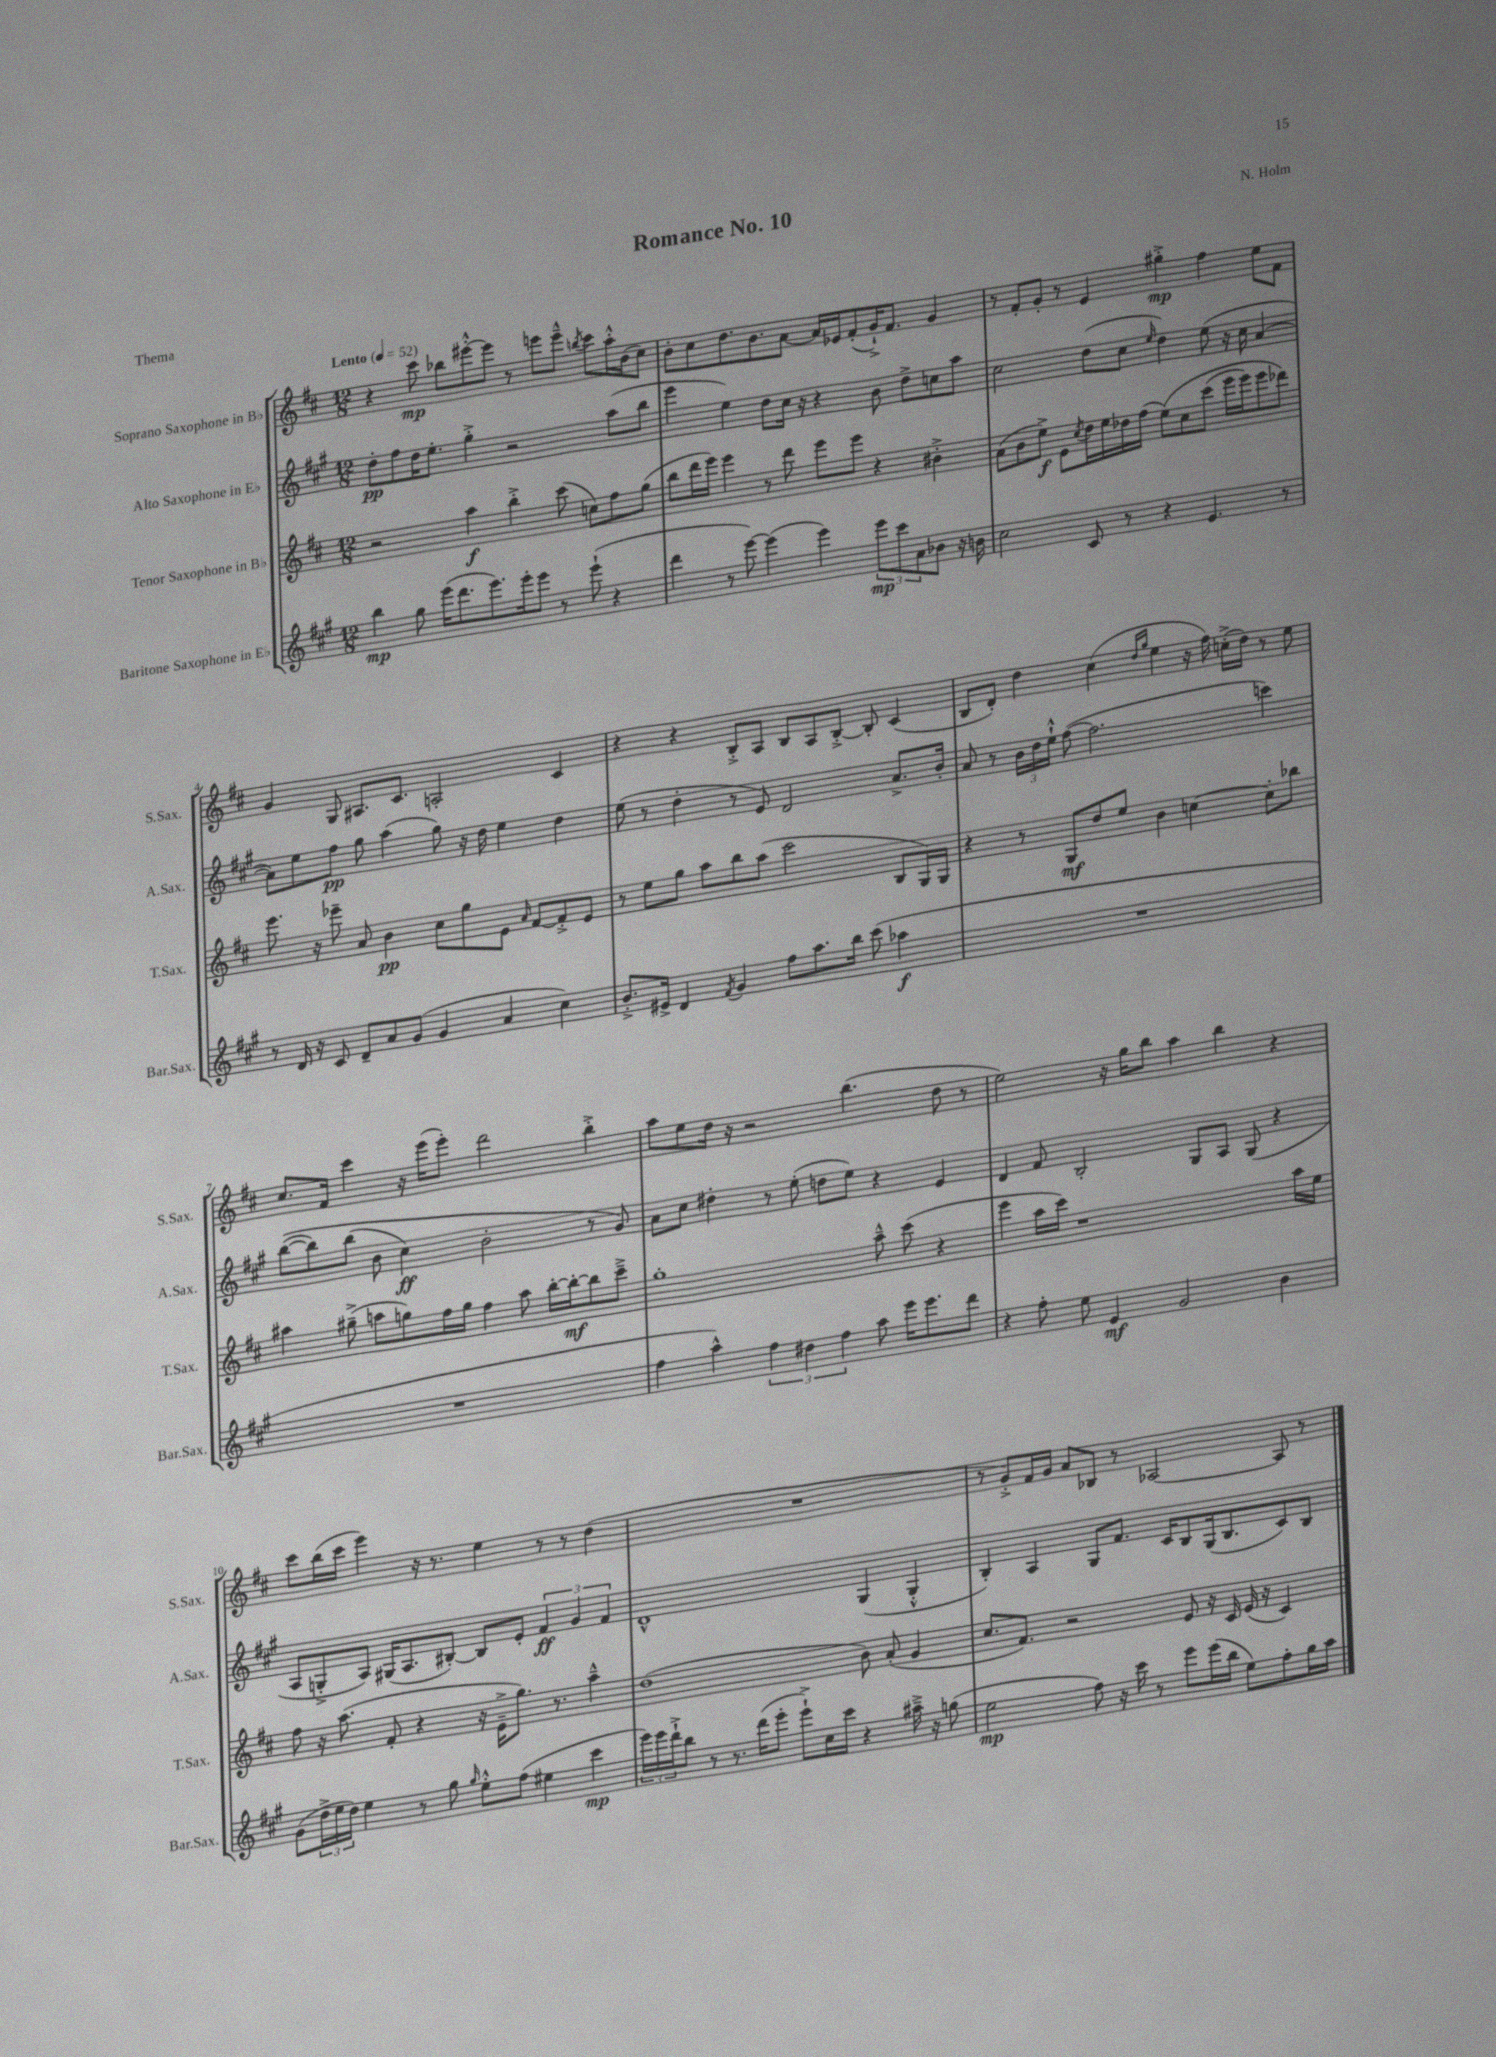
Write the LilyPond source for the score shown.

\header { title = "Romance No. 10" composer = "N. Holm" piece = "Thema" }
<<
\new StaffGroup <<
\new Staff = "s0" \with { instrumentName = "Soprano Saxophone in Bb" shortInstrumentName = "S.Sax." } {
    \clef treble \key d \major \numericTimeSignature \time 12/8 \tempo "Lento" 4 = 52
    r4 cis'''8\mp bes''8 eis'''8~-.-^ eis'''8 r8 e'''8 e'''8---^ \acciaccatura { b''8 } cis'''8 a''16-.-^ b'16( cis''8) |
    b'8-. cis''8 d''8. b'8. a'8~ a'16 ees'16 fis'8-.( g'16-!->) fis'8. g'4 |
    r8 fis'8-. g'8-. r8 e'4 gis''4-.->\mp fis''4 e''8 fis'8 |
    g'4 g8 ais8. cis'8. a2-. cis'4 |
    r4 r4 b8-.-> a8 b8 a8 b8~-.-> b8-. cis'4( |
    b8 d'8-.) d''4 cis''4( \grace { d''16 g''16 } e''4 r16 fis''16) c''16-.->( d''16) r8 e''8 |
    cis''8. fis'16 cis'''4 r16 e'''16( e'''8-.) d'''2 b''4-.-> |
    a''8 e''8 d''16 r16 r2 b''4.( d''8 r8 |
    e''2) r16 g''16 b''8 a''4 b''4 r4 |
    cis'''8 b''16( cis'''16 e'''4) r16 r8. e''4 r8 r8 d''4( |
    R1. |
    r8 g'8-.->) fis'16 g'16 a'8 bes8 r8 aes2~ aes8 r8 \bar "|." |
}
\new Staff = "s1" \with { instrumentName = "Alto Saxophone in Eb" shortInstrumentName = "A.Sax." } {
    \clef treble \key a \major \numericTimeSignature \time 12/8
    d''8-.\pp fis''8 d''16 e''8.-. gis''4-.-> r2 a''8( b''8 |
    e'''4 e''4) d''8 cis''16 r16 r4 b'8 d''8-> c''8 a''8 |
    cis''2 d''8( cis''8 \grace { e''16 } d''4) e''8( r16 cis''16 a'4~ |
    a'8) e''8 fis''8\pp gis''8 a''4( gis''8) r16 d''16 e''4 d''4 |
    e''8( r8 d''4-. r8 e'8) d'2 a'8.-> b'16-. |
    a'8 r8 \tuplet 3/2 { b'16 d''16 e''16-!-^ } fis''8~( fis''2. c'''4) |
    b''8~(\( b''8) b''8( b'8 cis''4\ff) b'2-. r8 gis'8\) |
    a'8 cis''8 dis''4-. r8 e''8-.( d''8 e''8) r4 e'4 |
    d'4 fis'8 b2-. gis8 a8 gis8( r4 |
    a8 g8-.-> a8) gis16( a8. bis8~-.) bis8 e'8-. \tuplet 3/2 { fis'4\ff gis'4 fis'4 } |
    d'1-^ gis4( gis4-.-^ |
    b4-.) a4 gis8 fis'8. cis'16 b8 gis16( b8. cis'8) b8 \bar "|." |
}
\new Staff = "s2" \with { instrumentName = "Tenor Saxophone in Bb" shortInstrumentName = "T.Sax." } {
    \clef treble \key d \major \numericTimeSignature \time 12/8
    r2 a''4\f b''4-.-> cis'''8( c''8) fis''8 g''8( |
    b''8 d'''16 e'''16) e'''4 r8 d'''8 e'''8 e'''8 r4 bis'4-.-> |
    a'8( b'8 e''8->\f) e'8 \acciaccatura { cis''8 } d''16 e''16 des''16 fis''16( e''8)\( cis''8 cis'''8( e'''16 e'''16) e'''8 des'''8\) |
    e'''8. r16 ees'''8-- a'8 b'4\pp cis''8 g''8 e'8 \grace { a'16 } fis'8~ fis'8-.-> e'8 |
    r8 e''8 g''8 a''8 b''8 a''8( cis'''2 b8 g16) g16 |
    r4 r8 g8\mf d''8 e''8 b'4 c''4~ c''8-. bes''8 |
    ais''4 gis''8--->( a''8 g''8) fis''16 g''16 fis''4 a''8 b''16~-. b''16~-.\mf b''8 cis'''8---> |
    g''1-. a''8---^ cis'''8( r4 |
    e'''4 a''16 cis'''16) r1 a''16 e''16 |
    fis''8 r16 a''8.( fis'8-. r4 r16 e'16---> g''8.) r8. a''4---^ |
    d''1( b'8) a'8-.( g'4 |
    cis''8. fis'8.) r2 e'8 r16 cis'16 e'16( r16 cis'4) \bar "|." |
}
\new Staff = "s3" \with { instrumentName = "Baritone Saxophone in Eb" shortInstrumentName = "Bar.Sax." } {
    \clef treble \key a \major \numericTimeSignature \time 12/8
    b''4\mp gis''8 e'''16( d'''8. e'''8.) e'''16-. e'''8 r8 e'''8-!( r4 |
    d'''4 r8 e'''8~) e'''4( e'''4) \tuplet 3/2 { e'''8\mp cis'''8 a'8 } bes'8 r16 b'16 |
    cis''2 cis'8 r8 r4 e'4. r8 |
    r8 d'16 r16 cis'8 d'8-- a'8 gis'8( gis'4 a'4 cis''4) |
    b'8.-.-> eis'16-> d'4 \acciaccatura { fis'8 } gis'4 fis''8 a''8. b''16 cis'''8( aes''4\f |
    R1. |
    R1. |
    fis''4 a''4-^) \tuplet 3/2 { fis''4 dis''4 fis''4 } a''8 e'''16 e'''8. d'''8 |
    r4 fis''8-. e''8 e'4\mf gis'2 b'4 |
    gis'8( \tuplet 3/2 { d''16-> e''16 d''16) } e''4 r8 gis''8 \grace { gis''16 } e''8-.-^ fis''8( eis''4 cis'''4\mp |
    \tuplet 3/2 { e'''16) e'''16 d'''16-!-> } b''8 r8 r8. d'''16( e'''8-. e'''8-!->) cis''16 cis'''16 r4 ais''16---> r16 g''8( |
    e''2\mp fis''8) r16 cis'''16 r8 e'''8 e'''16( b''16 e''8) fis''8-. gis''16 a''16 \bar "|." |
}
>>
>>
